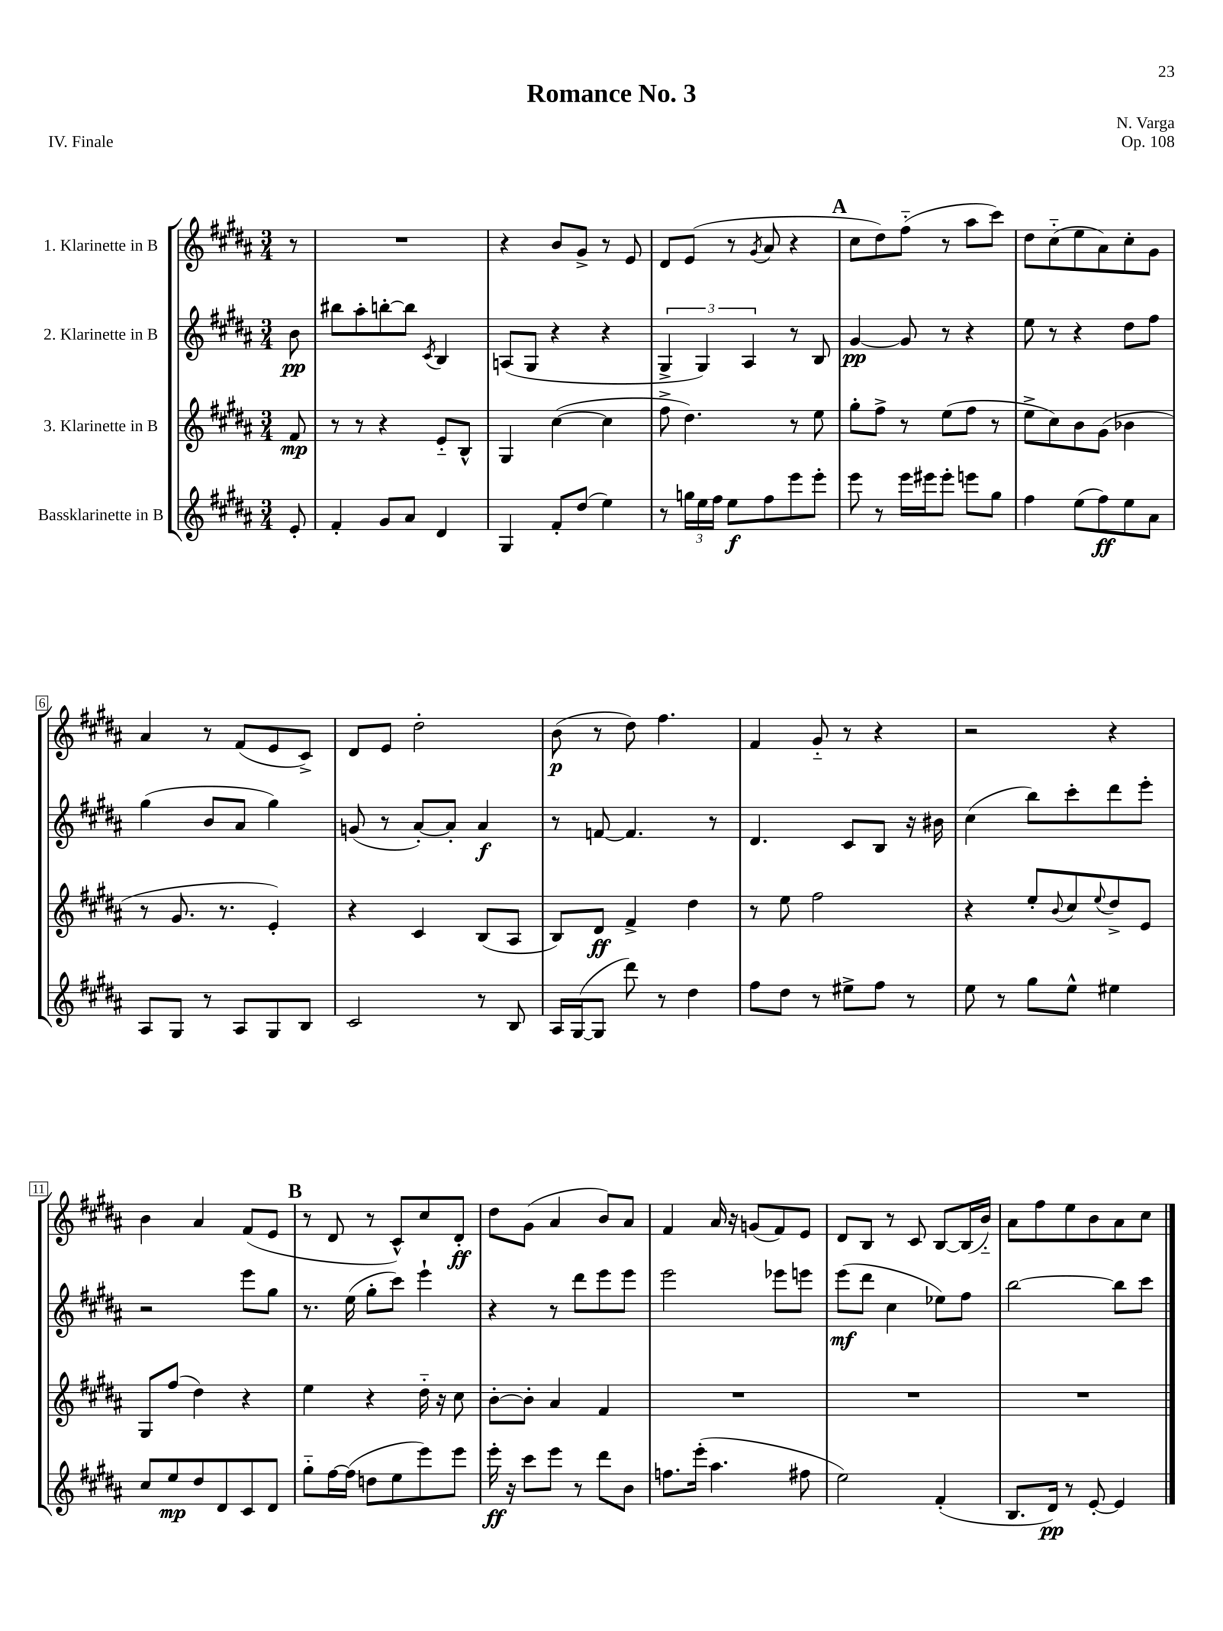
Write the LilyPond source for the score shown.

\header { title = "Romance No. 3" composer = "N. Varga" opus = "Op. 108" piece = "IV. Finale" }
<<
\new StaffGroup <<
\new Staff = "s0" \with { instrumentName = "1. Klarinette in B" } {
    \clef treble \key b \major \numericTimeSignature \time 3/4 \partial 8
    r8 |
    R2. |
    r4 b'8 gis'8-> r8 e'8 |
    dis'8 e'8( r8 \acciaccatura { gis'8 } ais'8 r4 |
    \mark \markup { \bold "A" } cis''8 dis''8) fis''8-_( r8 ais''8 cis'''8) |
    dis''8 cis''8-_( e''8 ais'8) cis''8-. gis'8 |
    ais'4 r8 fis'8( e'8 cis'8->) |
    dis'8 e'8 dis''2-. |
    b'8\p( r8 dis''8) fis''4. |
    fis'4 gis'8-_ r8 r4 |
    r2 r4 |
    b'4 ais'4 fis'8( e'8 |
    \mark \markup { \bold "B" } r8 dis'8 r8 cis'8-^) cis''8 dis'8-.\ff |
    dis''8 gis'8( ais'4 b'8) ais'8 |
    fis'4 ais'16 r16 g'8( fis'8) e'8 |
    dis'8 b8 r8 cis'8 b8~ b16( b'16-_) |
    ais'8 fis''8 e''8 b'8 ais'8 cis''8 \bar "|." |
}
\new Staff = "s1" \with { instrumentName = "2. Klarinette in B" } {
    \clef treble \key b \major \numericTimeSignature \time 3/4 \partial 8
    b'8\pp |
    bis''8 ais''8-. b''8~-. b''8 \acciaccatura { cis'8 } b4 |
    a8( gis8 r4 r4 |
    \tuplet 3/2 { gis4-> gis4) ais4 } r8 b8 |
    \mark \markup { \bold "A" } gis'4~\pp gis'8 r8 r4 |
    e''8 r8 r4 dis''8 fis''8 |
    gis''4( b'8 ais'8 gis''4) |
    g'8( r8 ais'8~-.) ais'8-. ais'4\f |
    r8 f'8~ f'4. r8 |
    dis'4. cis'8 b8 r16 bis'16 |
    cis''4( b''8) cis'''8-. dis'''8 e'''8-. |
    r2 e'''8 gis''8 |
    \mark \markup { \bold "B" } r8. e''16( gis''8-. cis'''8) e'''4-! |
    r4 r8 dis'''8 e'''8 e'''8 |
    e'''2 ees'''8 e'''8 |
    e'''8\mf( dis'''8 cis''4 ees''8) fis''8 |
    b''2~ b''8 cis'''8 \bar "|." |
}
\new Staff = "s2" \with { instrumentName = "3. Klarinette in B" } {
    \clef treble \key b \major \numericTimeSignature \time 3/4 \partial 8
    fis'8\mp |
    r8 r8 r4 e'8-_ b8-^ |
    gis4 cis''4~( cis''4 |
    fis''8-> dis''4.) r8 e''8 |
    \mark \markup { \bold "A" } gis''8-. fis''8-> r8 e''8( fis''8 r8 |
    e''8-> cis''8) b'8 gis'8( bes'4 |
    r8 gis'8. r8. e'4-.) |
    r4 cis'4 b8( ais8 |
    b8) dis'8\ff fis'4-> dis''4 |
    r8 e''8 fis''2 |
    r4 e''8-. \appoggiatura { b'8 } cis''8 \appoggiatura { e''8 } dis''8-> e'8 |
    gis8 fis''8( dis''4) r4 |
    \mark \markup { \bold "B" } e''4 r4 dis''16-_ r16 cis''8 |
    b'8~-. b'8-. ais'4 fis'4 |
    R2. |
    R2. |
    R2. \bar "|." |
}
\new Staff = "s3" \with { instrumentName = "Bassklarinette in B" } {
    \clef treble \key b \major \numericTimeSignature \time 3/4 \partial 8
    e'8-. |
    fis'4-. gis'8 ais'8 dis'4 |
    gis4 fis'8-. dis''8( e''4) |
    r8 \tuplet 3/2 { g''16 e''16 fis''16 } e''8\f fis''8 e'''8 e'''8-. |
    \mark \markup { \bold "A" } e'''8 r8 e'''16 eis'''16 eis'''8-. e'''8 gis''8 |
    fis''4 e''8( fis''8\ff) e''8 ais'8 |
    ais8 gis8 r8 ais8 gis8 b8 |
    cis'2 r8 b8 |
    ais16 gis16~( gis8 dis'''8) r8 dis''4 |
    fis''8 dis''8 r8 eis''8-> fis''8 r8 |
    e''8 r8 gis''8 e''8-^ eis''4 |
    cis''8 e''8\mp dis''8 dis'8 cis'8 dis'8 |
    \mark \markup { \bold "B" } gis''8-_ fis''16~ fis''16( d''8 e''8 e'''8) e'''8 |
    e'''16-.\ff r16 cis'''8 e'''8 r8 dis'''8 b'8 |
    f''8. e'''16-.( ais''4. fis''8 |
    e''2) fis'4-.( |
    b8. dis'16\pp) r8 e'8~-. e'4 \bar "|." |
}
>>
>>
\layout { \context { \Score \override BarNumber.stencil = #(make-stencil-boxer 0.1 0.3 ly:text-interface::print) } }
